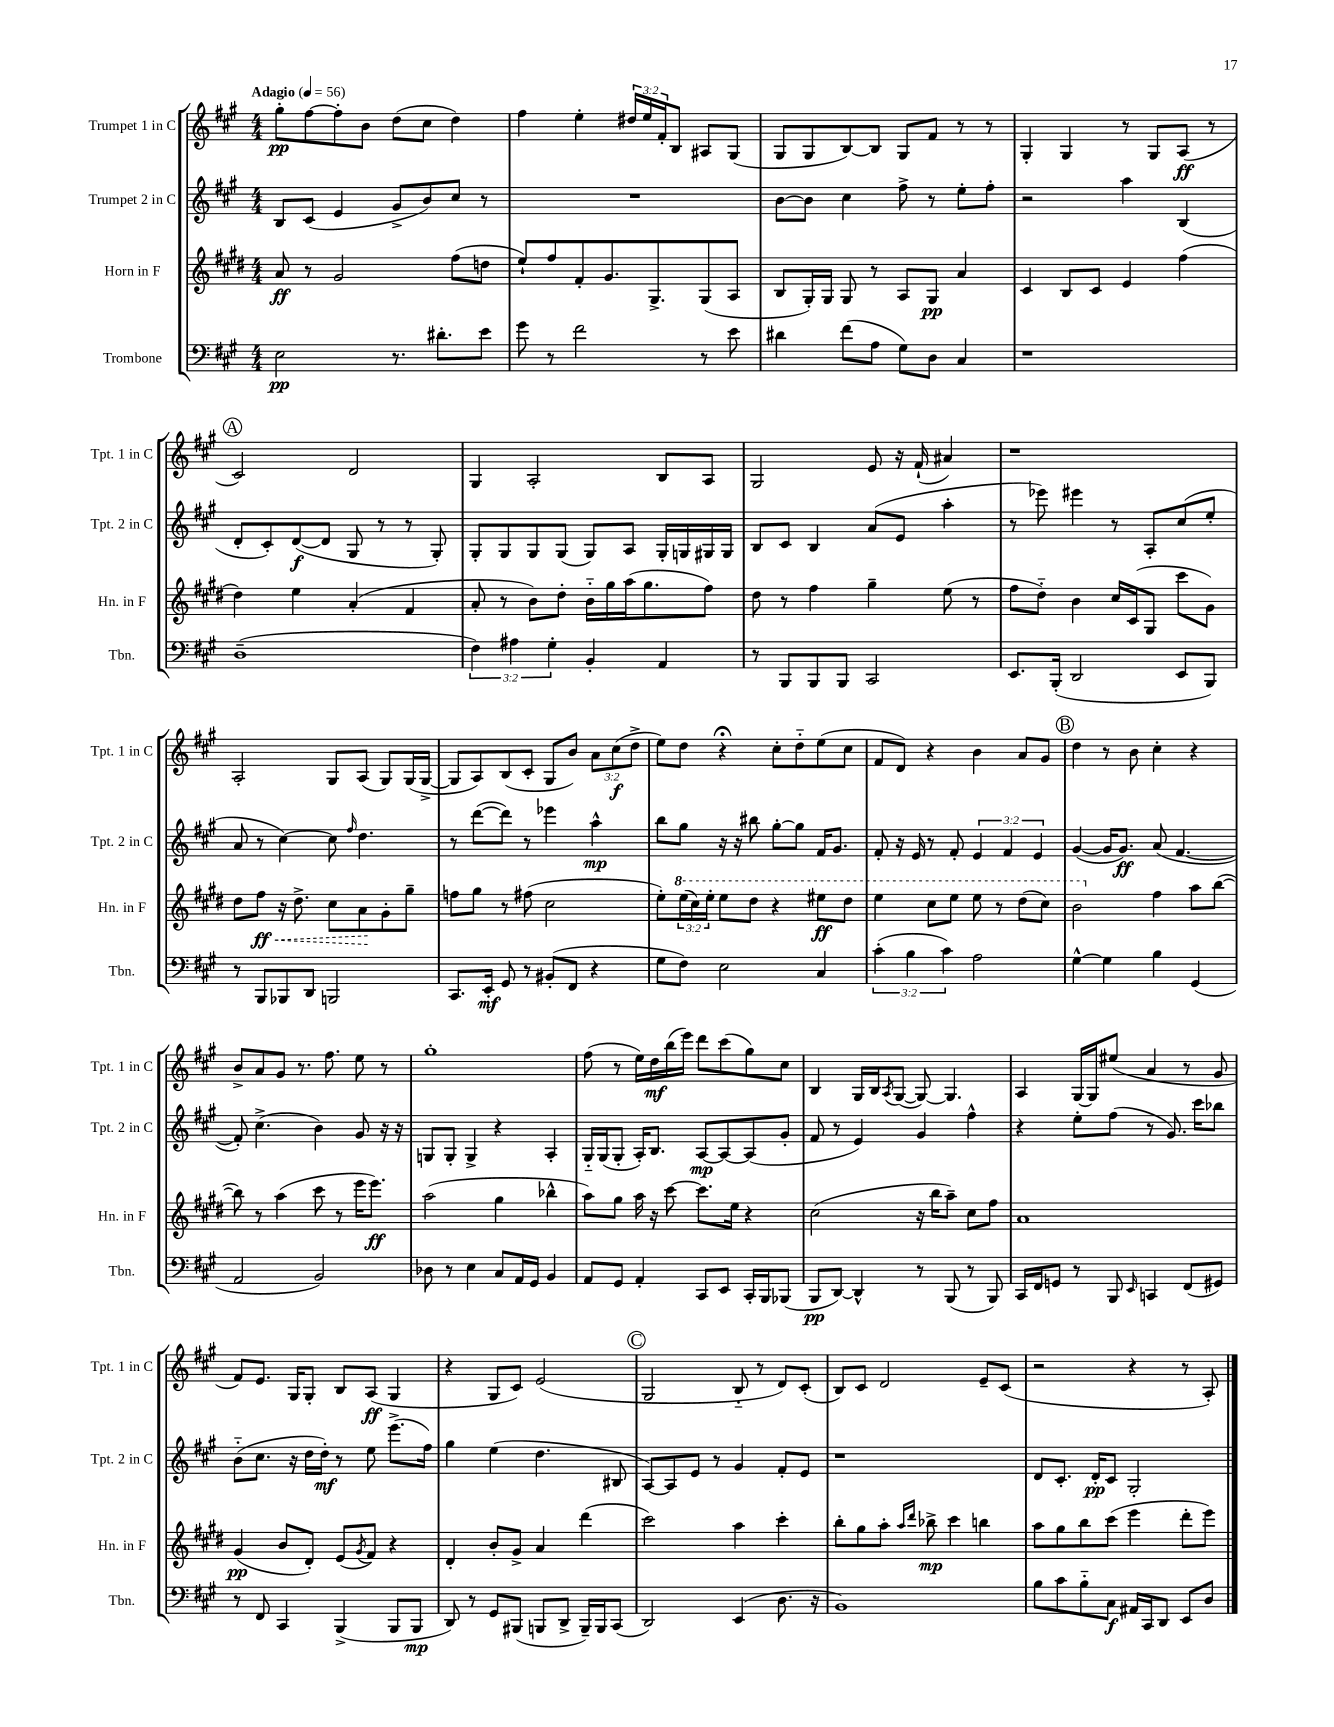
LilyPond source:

<<
\new StaffGroup <<
\new Staff = "s0" \with { instrumentName = "Trumpet 1 in C" shortInstrumentName = "Tpt. 1 in C" } {
    \clef treble \key a \major \numericTimeSignature \time 4/4 \override Staff.TupletNumber.text = #tuplet-number::calc-fraction-text \tempo "Adagio" 4 = 56
    gis''8-.\pp fis''8~ fis''8-. b'8 d''8( cis''8 d''4) |
    fis''4 e''4-. \tuplet 3/2 { dis''16 e''16 fis'16-. } b8 ais8 gis8( |
    gis8 gis8 b8~) b8 gis8 fis'8 r8 r8 |
    gis4-. gis4 r8 gis8 a8\ff( r8 |
    \mark \markup { \circle "A" } cis'2) d'2 |
    gis4 a2-. b8 a8 |
    gis2 e'8 r16 fis'16-!( ais'4) |
    r1 |
    a2-. gis8 a8( gis8) gis16( gis16~-> |
    gis8 a8) b8( cis'8-. gis8 b'8) \tuplet 3/2 { a'8 cis''8\f( d''8-> } |
    e''8) d''8 r4\fermata cis''8-. d''8-_ e''8( cis''8 |
    fis'8 d'8) r4 b'4 a'8 gis'8 |
    \mark \markup { \circle "B" } d''4 r8 b'8 cis''4-. r4 |
    b'8-> a'8 gis'8 r8. fis''8. e''8 r8 |
    gis''1-. |
    fis''8( r8 e''16) d''16\mf b''16( e'''16) d'''8 cis'''8( gis''8) cis''8 |
    b4 gis16 b16 \acciaccatura { a8 } gis8~( gis8~) gis4. |
    a4 gis16~ gis16 eis''8( a'4 r8 gis'8 |
    fis'8) e'8. gis16 gis8-. b8 a8\ff( gis4 |
    r4 gis8 cis'8) e'2( |
    \mark \markup { \circle "C" } gis2 b8-_ r8 d'8) cis'8-.( |
    b8) cis'8 d'2 e'8-- cis'8( |
    r2 r4 r8 a8-.) \bar "|." |
}
\new Staff = "s1" \with { instrumentName = "Trumpet 2 in C" shortInstrumentName = "Tpt. 2 in C" } {
    \clef treble \key a \major \numericTimeSignature \time 4/4 \override Staff.TupletNumber.text = #tuplet-number::calc-fraction-text
    b8 cis'8( e'4 gis'8-> b'8) cis''8 r8 |
    R1 |
    b'8~ b'8 cis''4 fis''8-> r8 e''8-. fis''8-. |
    r2 a''4 b4( |
    \mark \markup { \circle "A" } d'8-. cis'8-.) d'8~\f( d'8 gis8 r8 r8 gis8-.) |
    gis8-. gis8 gis8 gis8( gis8) a8 gis16-. g16 gis16 gis16 |
    b8 cis'8 b4 a'8( e'8 a''4-. |
    r8 ees'''8) eis'''4 r8 a8-. cis''8( e''8-. |
    a'8 r8 cis''4~) cis''8 \grace { fis''16 } d''4. |
    r8 d'''8~( d'''8) r8 ees'''4 a''4-^\mp |
    b''8 gis''8 r16 r16 bis''8 gis''8~-. gis''8 fis'16 gis'8. |
    fis'8-. r16 e'16 r8 fis'8-. \tuplet 3/2 { e'4 fis'4 e'4 } |
    \mark \markup { \circle "B" } gis'4~( gis'16 gis'8.\ff) a'8( fis'4.~ |
    fis'8-.) cis''4.->( b'4) gis'8 r16 r16 |
    g8 g8-. g4-> r4 a4-. |
    gis16-_ gis16( gis8-. a16-.) b8. a8~\mp a8~ a8( gis'8-. |
    fis'8 r8 e'4) gis'4 fis''4-^ |
    r4 e''8-. fis''8( r8 gis'8.) cis'''16 bes''8 |
    b'8-_( cis''8. r16 d''16 d''16-.\mf) r8 e''8 e'''8.->( fis''16) |
    gis''4 e''4( d''4. bis8 |
    \mark \markup { \circle "C" } a8~) a8 e'8 r8 gis'4 fis'8-. e'8 |
    r1 |
    d'8 cis'8.-. d'16-.\pp cis'8 gis2-. \bar "|." |
}
\new Staff = "s2" \with { instrumentName = "Horn in F" shortInstrumentName = "Hn. in F" } {
    \clef treble \key e \major \numericTimeSignature \time 4/4 \override Staff.TupletNumber.text = #tuplet-number::calc-fraction-text
    a'8\ff r8 gis'2 fis''8( d''8 |
    e''8-!) fis''8 fis'8-. gis'8. gis8.-> gis8( a8 |
    b8 gis16-.) gis16 gis8 r8 a8 gis8\pp a'4 |
    cis'4 b8 cis'8 e'4 fis''4( |
    \mark \markup { \circle "A" } dis''4) e''4 a'4-.( fis'4 |
    a'8-. r8 b'8) dis''8-. b'16-_ gis''16 a''16( gis''8. fis''8) |
    dis''8 r8 fis''4 gis''4-- e''8( r8 |
    fis''8 dis''8-_) b'4 cis''16 cis'16( gis8 cis'''8 gis'8) |
    dis''8 \once \override Hairpin.style = #'dashed-line fis''8\ff\< r16 dis''8.-> cis''8 a'8\! gis'8-. gis''8-- |
    f''8 gis''8 r8 fis''8( cis''2 |
    e''8-.) \tuplet 3/2 { \ottava #1 e'''16( cis'''16) e'''16-. } e'''8 dis'''8 r4 eis'''8\ff dis'''8 |
    e'''4 cis'''8 e'''8 e'''8 r8 dis'''8( cis'''8) |
    \mark \markup { \circle "B" } b''2 \ottava #0 fis''4 a''8 b''8~( |
    b''8) r8 a''4( cis'''8 r8 e'''16 e'''8.\ff) |
    a''2( gis''4 bes''4-^ |
    a''8) gis''8 a''16 r16 cis'''8~ cis'''8. e''16 r4 |
    cis''2( r16 b''16 a''8--) cis''8 fis''8 |
    a'1 |
    gis'4\pp( b'8 dis'8-.) e'8( \acciaccatura { gis'8 } fis'8) r4 |
    dis'4-. b'8-. gis'8-> a'4 dis'''4( |
    \mark \markup { \circle "C" } cis'''2) a''4 cis'''4-. |
    b''8-. gis''8 a''8-. \grace { a''16 dis'''16 } bes''8->\mp cis'''4 b''4 |
    a''8 gis''8 b''8 cis'''8( e'''4 dis'''8-. e'''8) \bar "|." |
}
\new Staff = "s3" \with { instrumentName = "Trombone" shortInstrumentName = "Tbn." } {
    \clef bass \key a \major \numericTimeSignature \time 4/4 \override Staff.TupletNumber.text = #tuplet-number::calc-fraction-text
    e2\pp r8. dis'8.-. e'8 |
    gis'8 r8 fis'2 r8 e'8 |
    dis'4 fis'8( a8 gis8) d8 cis4 |
    r1 |
    \mark \markup { \circle "A" } d1--( |
    \tuplet 3/2 { fis4) ais4 gis4-. } b,4-. a,4 |
    r8 b,,8 b,,8 b,,8 cis,2 |
    e,8. b,,16-.( d,2 e,8 b,,8) |
    r8 b,,8 bes,,8 d,8 b,,2 |
    cis,8. e,16-.\mf gis,8 r8 bis,8-.( fis,8 r4 |
    gis8 fis8) e2 cis4 |
    \tuplet 3/2 { cis'4-.( b4 cis'4) } a2 |
    \mark \markup { \circle "B" } gis4~-^ gis4 b4 gis,4( |
    a,2 b,2) |
    des8 r8 e4 cis8 a,16 gis,16 b,4 |
    a,8 gis,8 a,4-. cis,8 e,8 cis,16-. b,,16 bes,,8( |
    b,,8\pp d,8~) d,4-^ r8 b,,8( r8 b,,8) |
    cis,16 fis,16 g,8 r8 b,,8 \grace { e,16 } c,4 fis,8( gis,8) |
    r8 fis,8 cis,4 b,,4->( b,,8 b,,8\mp |
    d,8) r8 gis,8 bis,,8( b,,8 d,8-> b,,16--) b,,16 cis,8( |
    \mark \markup { \circle "C" } d,2) e,4( d8. r16 |
    b,1) |
    b8 cis'8 b8-_ cis8\f ais,16 cis,16 d,8 e,8 d8 \bar "|." |
}
>>
>>
\layout { \context { \Score \remove "Bar_number_engraver" } }
